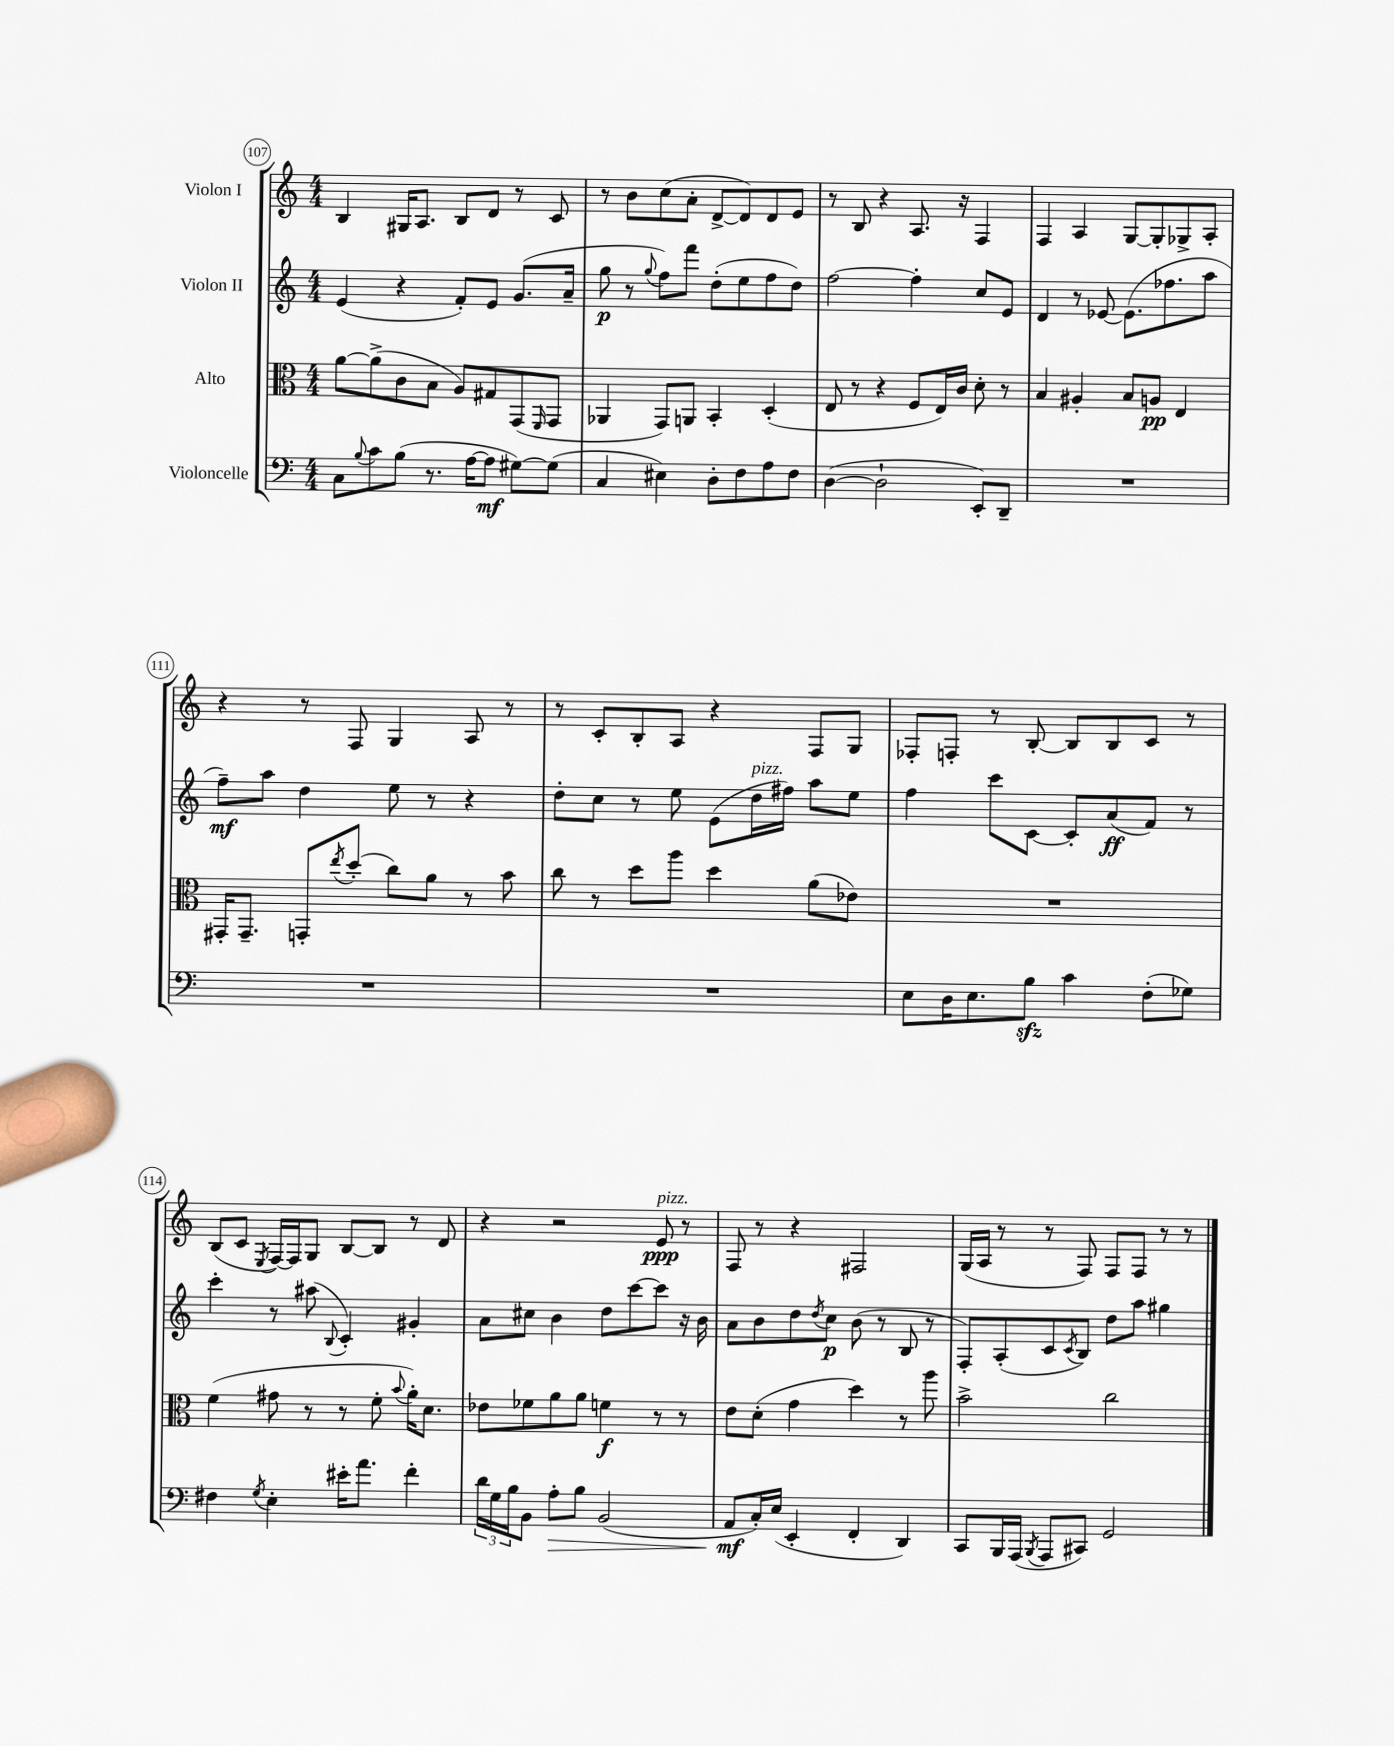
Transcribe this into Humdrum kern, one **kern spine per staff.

**kern	**dynam	**kern	**dynam	**kern	**dynam	**kern	**dynam
*part4	*part4	*part3	*part3	*part2	*part2	*part1	*part1
*staff4	*staff4	*staff3	*staff3	*staff2	*staff2	*staff1	*staff1
*I"Violoncelle	*	*I"Alto	*	*I"Violon II	*	*I"Violon I	*
*clefF4	*	*clefC3	*	*clefG2	*	*clefG2	*
*k[]	*	*k[]	*	*k[]	*	*k[]	*
*M4/4	*	*M4/4	*	*M4/4	*	*M4/4	*
=107	=107	=107	=107	=107	=107	=107	=107
8C\L	.	[8a\L	.	(4e/	.	4B/	.
8qqB/	.	.	.	.	.	.	.
8c\	.	(8a^\]	.	.	.	.	.
(8B\J	.	8c\	.	4r	.	16G#X/KL	.
.	.	.	.	.	.	8.A/J	.
8.r	.	8B\J	.	.	.	.	.
.	.	8A/L)	.	8f'/L)	.	8B/L	.
[16A\KL	.	.	.	.	.	.	.
8A\J]	mf	8G#X/	.	8e/J	.	8d/J	.
[8G#X\L)	.	(8GG/	.	(8.g/L	.	8r	.
.	.	16qqFF/	.	.	.	.	.
(8G#\J]	.	8GG/J	.	.	.	8c/	.
.	.	.	.	16a~/Jk	.	.	.
=108	=108	=108	=108	=108	=108	=108	=108
4C/	.	4AA-X/	.	8gg\	p	8r	.
.	.	.	.	8r	.	8b\L	.
.	.	.	.	8qqgg/	.	.	.
4E#X\)	.	8GG/L)	.	8ff\L)	.	(8cc\	.
.	.	8AAn/J	.	8fff\J	.	8a'\J	.
8D'\L	.	4BB'/	.	(8dd'\L	.	[8d^/L	.
8F\	.	.	.	8ee\	.	8d/])	.
8A\	.	(4D'/	.	8ff\	.	8d/	.
8F\J	.	.	.	8dd\J)	.	8e/J	.
=109	=109	=109	=109	=109	=109	=109	=109
([4D\	.	8E/	.	[2ff\	.	8r	.
.	.	8r	.	.	.	8B/	.
2D`\]	.	4r	.	.	.	4r	.
.	.	8F/L	.	4ff'\]	.	8.A/	.
.	.	16E/L)	.	.	.	.	.
.	.	16c/JJ	.	.	.	16r	.
8EE'/L)	.	8d'\	.	8cc/L	.	4F/	.
8DD~/J	.	8r	.	8e/J	.	.	.
=110	=110	=110	=110	=110	=110	=110	=110
1r	.	4B/	.	4d/	.	4F/	.
.	.	4A#X'/	.	8r	.	4A/	.
.	.	.	.	[8e-X/	.	.	.
.	.	8B/L	.	(8.e-\L]	.	[8G/L	.
.	.	8An/J	pp	.	.	8G'/]	.
.	.	.	.	8.ff-X\	.	.	.
.	.	4E/	.	.	.	8G-X^/	.
.	.	.	.	8aa\J	.	8A'/J	.
!!LO:LB:g=z
=111	=111	=111	=111	=111	=111	=111	=111
1r	.	16GG#X'/KL	.	8ff~\L)	mf	4r	.
.	.	8.GG#~/J	.	.	.	.	.
.	.	.	.	8aa\J	.	.	.
.	.	8GGn'/L	.	4dd\	.	8r	.
.	.	8qee/	.	.	.	.	.
.	.	(8dd'/J	.	.	.	8F/	.
.	.	8cc\L)	.	8ee\	.	4G/	.
.	.	8a\J	.	8r	.	.	.
.	.	8r	.	4r	.	8A/	.
.	.	8b\	.	.	.	8r	.
=112	=112	=112	=112	=112	=112	=112	=112
1r	.	8cc\	.	8dd'\L	.	8r	.
.	.	8r	.	8cc\J	.	8c'/L	.
.	.	8dd\L	.	8r	.	8B'/	.
.	.	8aa\J	.	8ee\	.	8A/J	.
.	.	4dd\	.	(8e\L	.	4r	.
!	!	!	!	!LO:TX:a:i:t=pizz.	!	!	!
.	.	.	.	16dd\L	.	.	.
.	.	.	.	16ff#X\JJ)	.	.	.
.	.	(8a\L	.	8aa\L	.	8F/L	.
.	.	8e-X\J)	.	8ee\J	.	8G/J	.
=113	=113	=113	=113	=113	=113	=113	=113
8E\L	.	1r	.	4ff\	.	8F-X'/L	.
16D\K	.	.	.	.	.	8Fn'/J	.
8.E\	.	.	.	.	.	.	.
.	.	.	.	8ccc\L	.	8r	.
8Bzz\J	.	.	.	[8c\J	.	[8B'/	.
4c\	.	.	.	8c'/L]	.	8B/L]	.
.	.	.	.	(8a/	ff	8B/	.
(8F'\L	.	.	.	8f/J)	.	8c/J	.
8G-X\J)	.	.	.	8r	.	8r	.
!!LO:LB:g=z
=114	=114	=114	=114	=114	=114	=114	=114
4F#X\	.	(4f\	.	4ccc'\	.	(8B/L	.
.	.	.	.	.	.	8c/J	.
8qG/	.	.	.	.	.	8qE/	.
4E'\	.	8g#X\	.	8r	.	[16F/LL)	.
.	.	.	.	.	.	16F/J]	.
.	.	8r	.	(8aa#X\	.	8G/J	.
.	.	.	.	8qqB/	.	.	.
16e#X'\KL	.	8r	.	4c'/)	.	[8B/L	.
8.a\J	.	.	.	.	.	.	.
.	.	8f'\	.	.	.	8B/J]	.
.	.	8qqb/	.	.	.	.	.
4f'\	.	16a'\KL)	.	4g#X'/	.	8r	.
.	.	8.d\J	.	.	.	.	.
.	.	.	.	.	.	8d/	.
=115	=115	=115	=115	=115	=115	=115	=115
24d\LL	.	8e-X\L	.	8a\L	.	4r	.
24G\	.	.	.	.	.	.	.
24B\J	.	.	.	.	.	.	.
8BB\J	.	8f-X\	.	8cc#X\J	.	.	.
!	!LO:HP:b	!	!	!	!	!	!
8A'\L	>	8a\	.	4b\	.	2r	.
8B\J	.	8a\J	.	.	.	.	.
(2BB/	.	4fn\	f	8dd\L	.	.	.
.	.	.	.	[8ccc\	.	.	.
!	!	!	!	!	!	!LO:TX:a:i:t=pizz.	!
.	.	8r	.	8ccc\J]	.	8e/	ppp
.	.	8r	.	16r	.	8r	.
.	.	.	.	16b\	.	.	.
=116	=116	=116	=116	=116	=116	=116	=116
8AA/L	mf	8e\L	.	8a\L	.	8F/	.
16C'/L)	]	(8d'\J	.	8b\	.	8r	.
(16E/JJ	.	.	.	.	.	.	.
4EE'/	.	4g\	.	8dd\	.	4r	.
.	.	.	.	8qdd/	.	.	.
.	.	.	.	8cc\J	p	.	.
4FF'/	.	4dd\)	.	(8b\	.	2F#X/	.
.	.	.	.	8r	.	.	.
4DD/)	.	8r	.	8B/	.	.	.
.	.	8aa\	.	8r	.	.	.
=117	=117	=117	=117	=117	=117	=117	=117
8CC/L	.	2b^\	.	8F'/L)	.	(16G/LL	.
.	.	.	.	.	.	16A/JJ	.
16BBB/L	.	.	.	(8A'/	.	8r	.
(16AAA/JJ	.	.	.	.	.	.	.
8qBBB/	.	.	.	.	.	.	.
8AAA/L	.	.	.	8c/	.	8r	.
.	.	.	.	8qc/	.	.	.
8CC#X/J)	.	.	.	8B/J)	.	8F/)	.
2GG/	.	2cc\	.	8dd\L	.	8F/L	.
.	.	.	.	8aa\J	.	8F/J	.
.	.	.	.	4gg#X\	.	8r	.
.	.	.	.	.	.	8r	.
==	==	==	==	==	==	==	==
*-	*-	*-	*-	*-	*-	*-	*-
